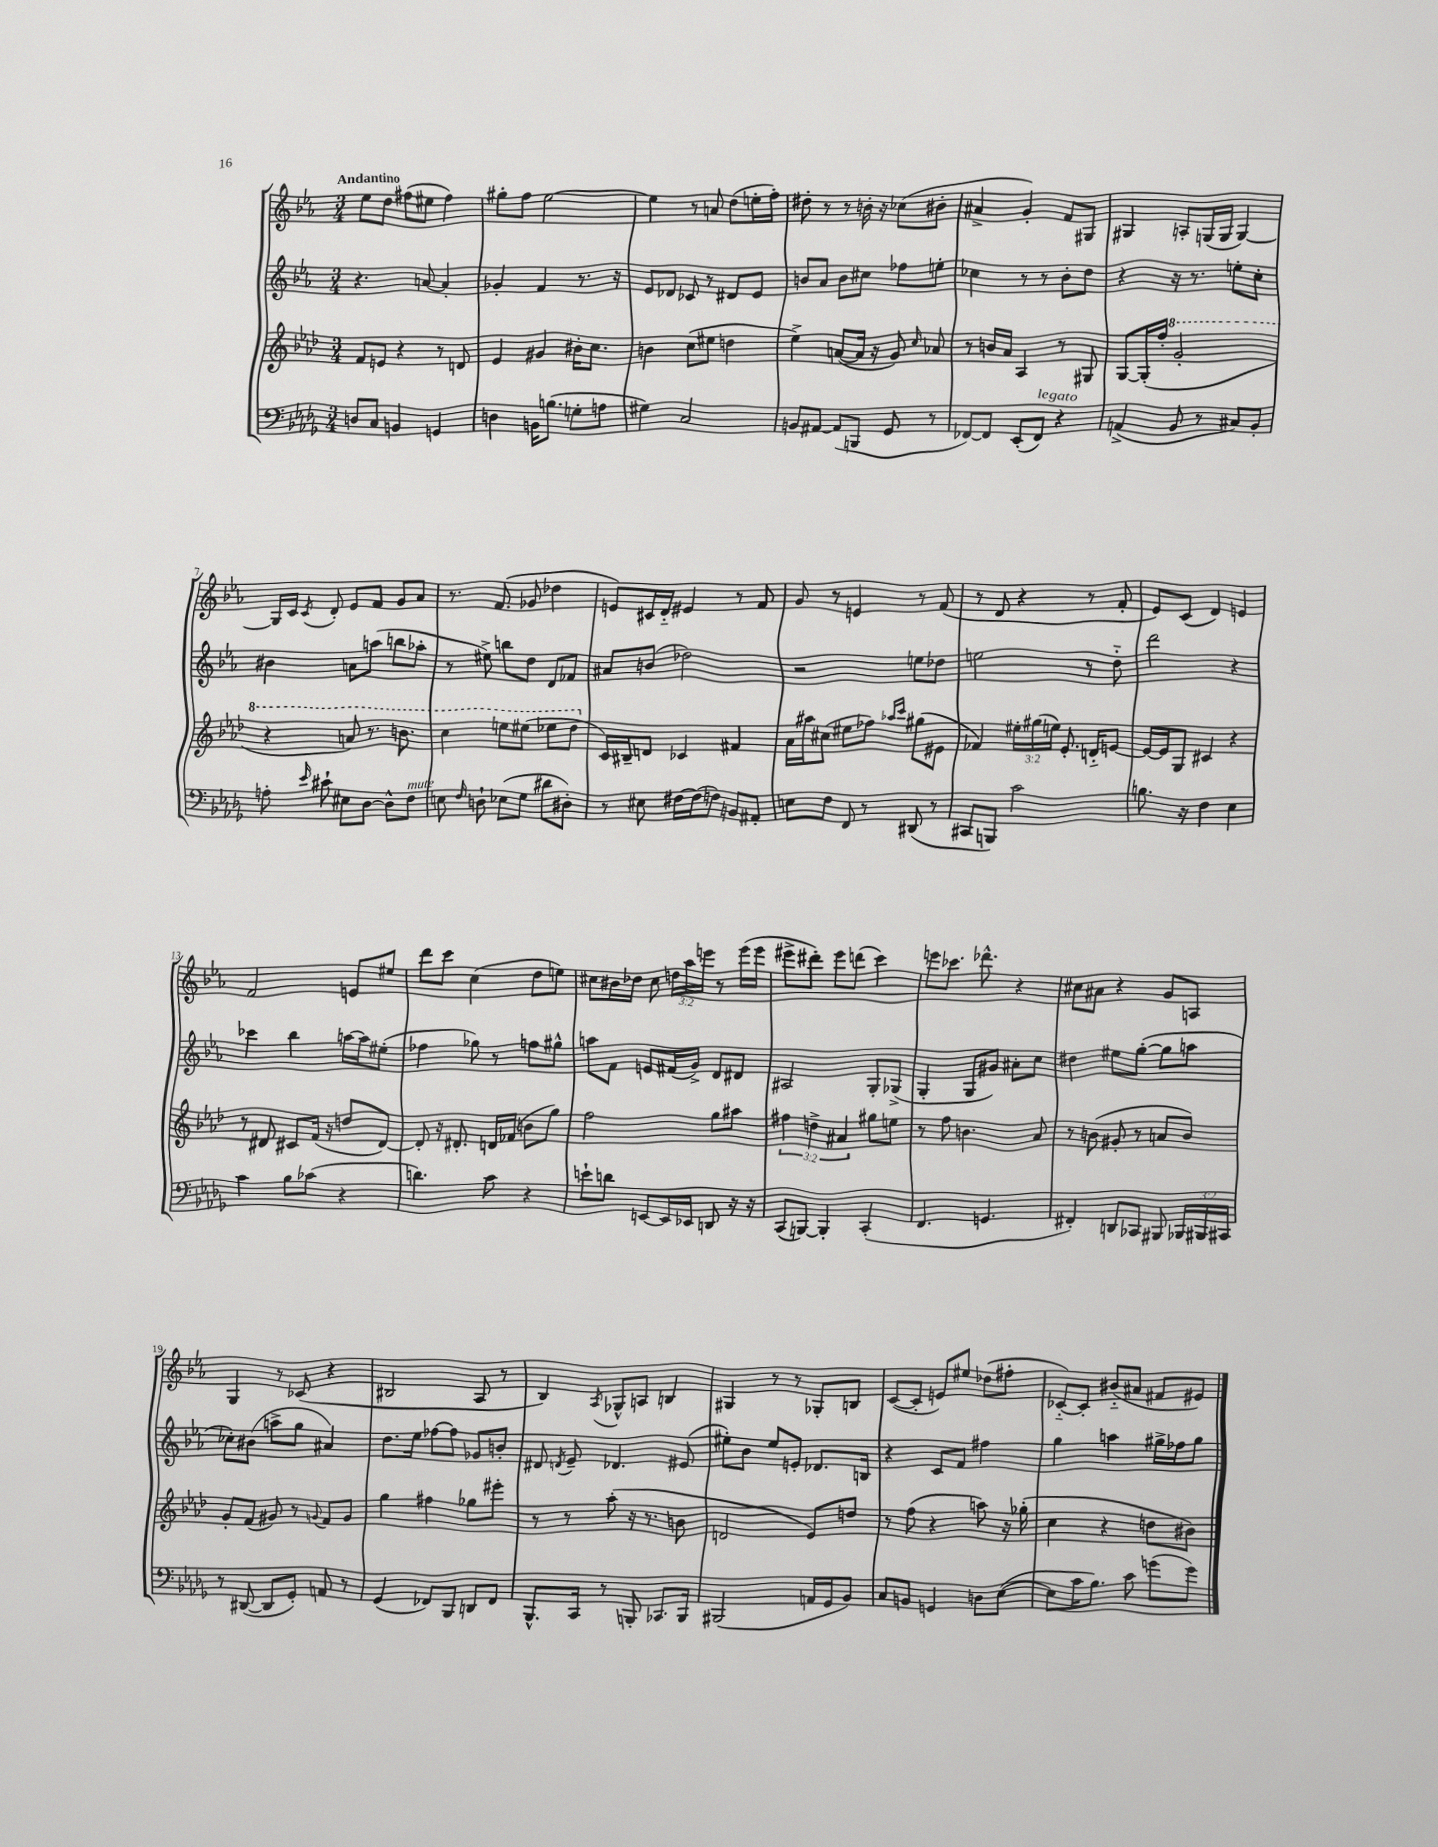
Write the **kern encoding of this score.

**kern	**kern	**kern	**kern
*part4	*part3	*part2	*part1
*staff4	*staff3	*staff2	*staff1
*clefF4	*clefG2	*clefG2	*clefG2
*k[b-e-a-d-g-]	*k[b-e-a-d-]	*k[b-e-a-]	*k[b-e-a-]
*M3/4	*M3/4	*M3/4	*M3/4
=1	=1	=1	=1
!	!	!	!LO:TX:a:B:t=Andantino
8Dn/L	8f/L	4.r	8ee-\L
8C/J	8en/J	.	8dd\J
4BBn/	4r	.	(8ff#X\L
.	.	[8an/	8ee#X\J
4GGn/	8r	4a'/]	4ff#\)
.	8dn/	.	.
=2	=2	=2	=2
4Dn\	4e-/	4g-X'/	8gg#X'\L
.	.	.	8ff\J
16BBn\KL	4g#X/	4f/	[2ee-\
(8.Bn\J	.	.	.
8Gn'\L	16b#X'\KL	8.r	.
.	8.cc\J	.	.
8An\J	.	.	.
.	.	16r	.
=3	=3	=3	=3
4G#X\)	4bn\	8e-/L	4ee-\]
.	.	8d-X/J	.
2C/	(8cc\L	8c-X/	8r
.	8ee#X\J	8r	8an/
.	4ddn\	8d#X/L	(8dd\L
.	.	8e-/J	16een'\L
.	.	.	16ff'\JJ)
=4	=4	=4	=4
8BBn/L	4ee-^\)	8bn/L	8dd#X'\
[8AA#X/J	.	8a-/J	8r
(8AA#/L]	([8an/L	8b\L	8r
8BBBn/J	16a/Jk]	8cc#X\J	16bn'\
.	16r	.	16r
8GG-/	8g/)	8ff-X\L	(8cc-X\L
.	16qqcc/	.	.
8r	8a-X/	8een'\J	8b#X'\J
=5	=5	=5	=5
[8FF-X/L)	8r	4cc-X\	4a#X^/
8FF-/J]	16bn/LL	.	.
.	16a-/JJ	.	.
(8EE-'/L	4A-/	8r	4g'/)
!LO:TX:a:i:t=legato	!	!	!
8FF-/J)	.	8r	.
4r	8r	8b-'\L	8f/L
.	8G#X/	8dd\J	8G#X/J
=6	=6	=6	=6
(4AAn^/	[8G/L	4r	4G#X/
.	(16G'/L]	.	.
.	16ff'/JJ	.	.
*	*8va	*	*
8BB-/	2gg'/	16r	8An'/L
.	.	8.r	.
8r	.	.	(16Gn/L
.	.	.	16G/JJ
8C#X/L)	.	8een'\L	[4G/)
8BB-'/J	.	8cc'\J	.
!!LO:LB:g=z
=7	=7	=7	=7
8An'\	4r	4b#X\	16G/LL]
.	.	.	16c/JJ
16qqe-/	.	.	8qc/
8c#X`\	.	.	8d'/
8E#X\L	8aan/)	8an\L	8e-/L
[8D-\J	8.r	(8aan\J	8f/J
8D-^^\L]	.	8bbn\L	8g/L
.	8.bbn\	.	.
!LO:TX:a:i:t=mute	!	!	!
8F\J	.	8aa-X'\J	8a-/J
=8	=8	=8	=8
8En\	4ccc\	8r	8.r
16qqF/	.	.	.
8Dn`\	.	8ee#X^\)	.
.	.	.	(8.f/
(8E-X\L	8eeen\L	8bbn\L	.
8G-\J	(8eee#X\J	8dd\J	8g-X/
8d#X\L	8eee-X\L	8d/L	4dd-X\
8D#X'\J)	8ddd-\J	8f-X/J	.
=9	=9	=9	=9
*	*X8va	*	*
8r	16c/LL)	8a#X/L	8en/L)
.	16B#X~/J	.	.
8E#X\	8dn/J	(8bn/J	16c#X/L
.	.	.	16d/JJ
[16F#X\LL	4c-X/	2dd-X\)	4e#X/
(16F#\J]	.	.	.
8Fn\J)	.	.	.
8BBn/L	4f#X/	.	8r
8AA#X'/J	.	.	8f/
=10	=10	=10	=10
8En\L	16a-\LL	2r	8g/
.	16aa#X\J	.	.
8F\J	(8cc#X\J	.	8r
8FF/	8ee#X\L	.	4en/
8r	8ff-X\J)	.	.
.	16qqaa-X/LL	.	.
.	16qqccc/JJ	.	.
(8DD#X/	(8gg#X\L	8een\L	8r
8r	8e#X\J	8dd-X\J	(8f/
=11	=11	=11	=11
8CC#X/L	4f-X/)	2een\	8r
8BBBn/J)	.	.	8d/
2c\	24ee#X'\LL	.	4r
.	(24gg#X\	.	.
.	24een\JJ)	.	.
.	8.e-'/	.	.
.	.	8r	8r
.	16dn/KL	.	.
.	[8en/J	8dd\	8f'/
=12	=12	=12	=12
8.Bn\	16e/LL_	2ddd\	8e-/L)
.	16e/J]	.	.
.	8G/J	.	(8c/J
16r	.	.	.
4F\	4c#X/	.	4d/)
4E-\	4r	4r	4en/
!!LO:LB:g=z
=13	=13	=13	=13
4c\	8r	4ccc-X\	2f/
.	8d#X/	.	.
8B-\L	8c#X/L	4bb-\	.
(8c-X\J	(16f/Jk	.	.
.	16r	.	.
4r	8ddn/L	[16aan\LL	8en/L
.	.	16aa\J]	.
.	[8d#/J)	(8ee#X'\J	8ee#X/J
=14	=14	=14	=14
4.dn\)	8d#'/]	4ff-X\	8ddd\L
.	16r	.	8ccc\J
.	8.d#X'/	.	.
.	.	8gg-X\)	(4cc\
8c\	16dn/LL	8r	.
.	(16f-X/JJ	.	.
4r	8bn\L	8ffn\L	8dd\L
.	8gg\J)	8gg#X^^\J	8een\J)
=15	=15	=15	=15
8en`\L	2ff\	8aan\L	8cc#X\L
8dn\J	.	8f\J	16b#X\L
.	.	.	16dd-X\JJ
[8EEn/L	.	8en/L	8cc#\
16EE/L]	.	(16f#X/L	24ddn\LL
.	.	.	24aa-\
16EE-X/JJ	.	16g^/JJ)	.
.	.	.	24eeen\JJ
8DDn/	8gg\L	8d/L	8r
16r	8aa#X\J	8d#X/J	(16eee\LL
16r	.	.	16eee\JJ
=16	=16	=16	=16
(8CC/L	6ff#X\	2A#X/	8eee#X^\L
[8BBBn/J)	.	.	8ddd#X'\J)
.	6ddn^\	.	.
4BBB'/]	.	.	8eee#\L
.	6a#X/	.	.
.	.	.	(8dddn\J
(4CC'/	8gg#X\L	8G'/L	4ccc\)
.	8een\J	(8G-X^/J	.
=17	=17	=17	=17
4.FF/	8r	4G'/	8eeen\L
.	8ff\	.	8.ccc-X\J
.	4.bn\	8G/L	.
.	.	.	8.ddd-X^^\
4.GGn/	.	8g#X/J)	.
.	.	8a#X'\L	4r
.	8a-/	8cc\J	.
=18	=18	=18	=18
4FF#X'/)	8r	4dd#X\	8cc#X\L
.	(8bn\	.	8a#X\J
8DDn/L	8g#X'/	8ee#X\L	4r
8CC-X/J	8r	([8gg'\J	.
8BBB#X/	8an/L	8gg\L]	8g/L
24BBB-X/LL	8b/J)	8aan\J	8An/J
24BBB#X/	.	.	.
24CC#X/JJ	.	.	.
!!LO:LB:g=z
=19	=19	=19	=19
8r	8g'/L	8cc-X'\L)	4G/
([8DD#X/	(8f/J	(8b#X\J	.
8DD#/L]	8g#X/)	8aan^\L	8r
8GG-'/J)	8r	8gg\J	(8c-X/
.	8qqgn/	.	.
8AAn/	8f/L	4a#X/)	4r
8r	8g/J	.	.
=20	=20	=20	=20
(4GG-/	4gg\	8.dd\L	2B#X/
.	.	16ee-\Jk	.
8FF-X/L)	4ff#X\	[8ff-X\L	.
8BBB-/J	.	8ff-\J]	.
8DDn/L	8gg-X\L	8g-X/L	8A-/
8FF-/J	8eee#X'\J	8bn'/J	8r
=21	=21	=21	=21
8.BBB-^^/L	8r	8d#X/	4B-/)
.	.	8qdn/	.
.	8r	8e-~/	.
16CC/Jk	.	.	.
.	.	.	8qA-/
8r	(8aa-'\	4.d-X/	8G-X^^/L
8BBBn'/	16r	.	8An/J
.	8.r	.	.
8.CC-X/L	.	.	4Bn/
.	8bn\	(8e#X/	.
16BBB/Jk	.	.	.
=22	=22	=22	=22
(2BBB#X/	2dn/	8ee#X'\L)	4G#X/
.	.	8b-\J	.
.	.	8ee#/L	8r
.	.	8en'/J	8r
16AAn/LL	8e-/L)	8.d-X/L	8G-X'/L
16GG-/J	.	.	.
8BB-/J)	8ddn/J	.	8Bn/J
.	.	16Bn/Jk	.
=23	=23	=23	=23
8C/L	8r	4r	([8c/L
8BBn/J	(8ff\	.	8c'/J]
4GGn/	4r	8c/L	8en/L)
.	.	8f/J	8ee#X/J
8Dn\L	8aan\)	4ff#X\	(8dd-X\L
([8E-\J	16r	.	8ff#X'\J
.	(16gg-X'\	.	.
=24	=24	=24	=24
8E-\L]	4cc\	4gg\	[8c-X/L)
16c\K	.	.	8c-'/J]
8.B-\J)	.	.	.
.	4r	4aan\	(8b#X/L
8c\	.	.	8a#X/J
(8gn\L	8ddn\L	16gg#X^\LL	8f#X/L
.	.	16ff-X\J	.
8g\J)	8b#X\J)	8gg#\J	8e#X/J)
==	==	==	==
*-	*-	*-	*-
